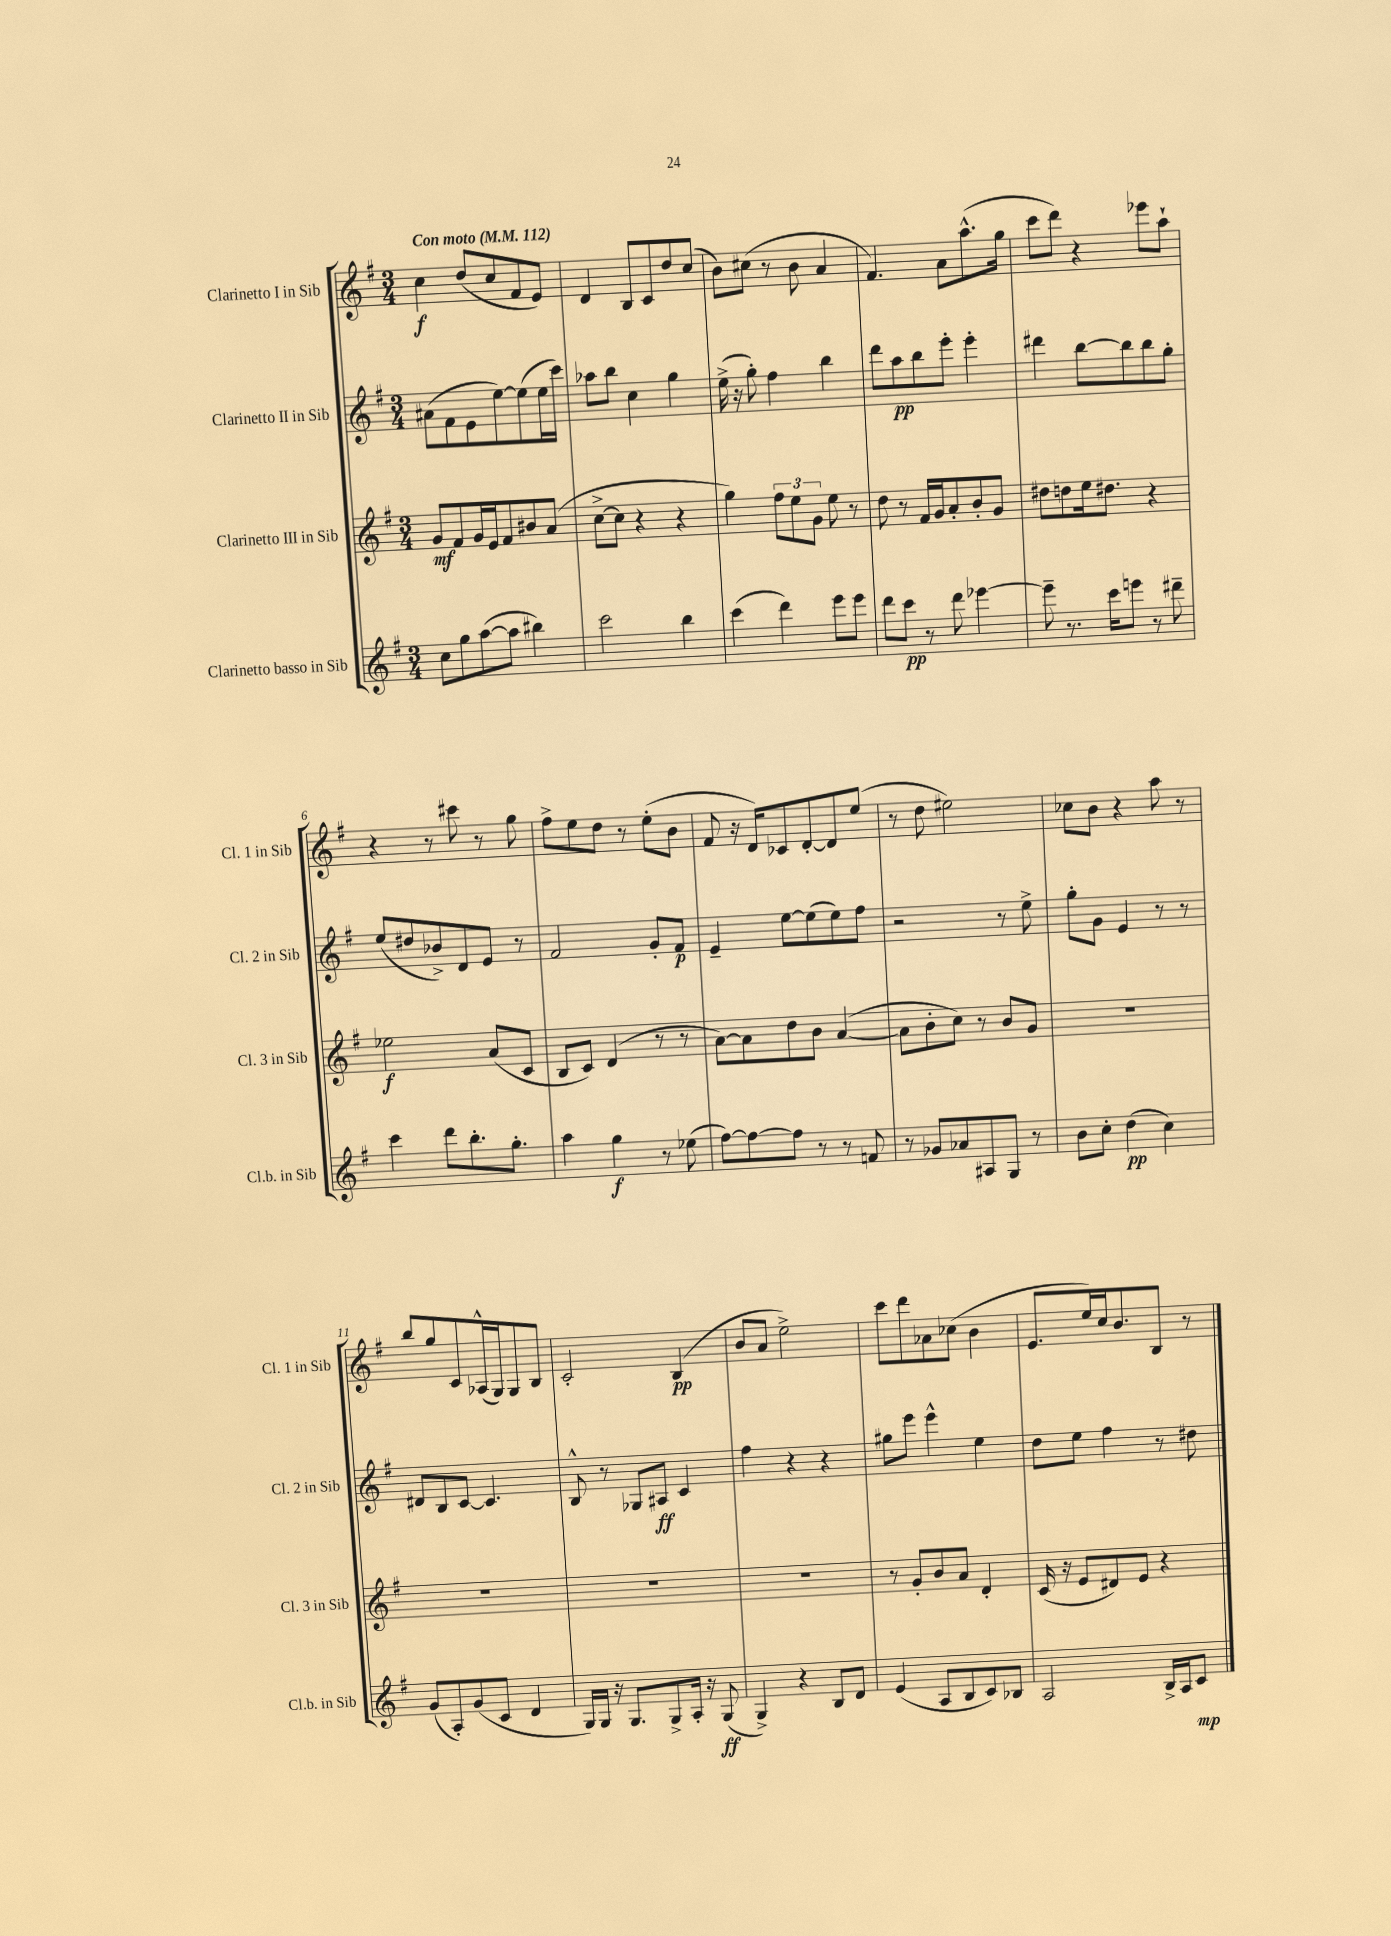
<<
\new StaffGroup <<
\new Staff = "s0" \with { instrumentName = "Clarinetto I in Sib" shortInstrumentName = "Cl. 1 in Sib" } {
    \clef treble \key g \major \numericTimeSignature \time 3/4 \tempo "Con moto" 4 = 112
    \autoBeamOff c''4\f d''8[( c''8 fis'8 e'8]) |
    d'4 b8[ c'8 d''8 c''8]( |
    b'8[) cis''8]( r8 b'8 a'4 |
    fis'4.) a'8[ a''8.-^( g''16] |
    c'''8[ d'''8]) r4 ees'''8[ a''8]-! |
    r4 r8 cis'''8 r8 g''8 |
    fis''8[-> e''8 d''8] r8 e''8[-.( b'8] |
    fis'8 r16 d'16[) ces'8 d'8~-. d'8 e''8]( |
    r8 d''8 eis''2) |
    ces''8[ b'8] r4 a''8 r8 |
    b''8[ g''8 c'8 aes16-^( g16) g8 b8] |
    c'2-. b4\pp( |
    b'8[ a'8] e''2->) |
    c'''8[ d'''8 aes'8 ces''8]( b'4 |
    e'8.[ e''16) c''16 b'8. b8] r8 \bar "|." |
}
\new Staff = "s1" \with { instrumentName = "Clarinetto II in Sib" shortInstrumentName = "Cl. 2 in Sib" } {
    \clef treble \key g \major \numericTimeSignature \time 3/4
    \autoBeamOff ais'8[( fis'8 e'8 e''8~) e''8( e''16 c'''16]) |
    aes''8[ b''8] c''4 g''4 |
    e''16->( r16 g''8-.) fis''4 b''4 |
    d'''8[ a''8\pp b''8 e'''8]-. e'''4-. |
    dis'''4 b''8[~ b''8 b''8 g''8]-. |
    e''8[( dis''8 bes'8->) d'8 e'8] r8 |
    fis'2 g'8[-. fis'8]\p |
    e'4-- e''8[~ e''8( e''8) fis''8] |
    r2 r8 e''8-> |
    g''8[-. g'8] e'4 r8 r8 |
    dis'8[ b8 c'8]~ c'4. |
    b8-^ r8 ges8[ ais8]\ff c'4 |
    fis''4 r4 r4 |
    gis''8[ e'''8] e'''4-^ e''4 |
    d''8[ e''8] fis''4 r8 dis''8 \bar "|." |
}
\new Staff = "s2" \with { instrumentName = "Clarinetto III in Sib" shortInstrumentName = "Cl. 3 in Sib" } {
    \clef treble \key g \major \numericTimeSignature \time 3/4
    \autoBeamOff g'8[\mf fis'8 g'16 e'16 fis'8 bis'8 a'8]( |
    c''8[~-> c''8] r4 r4 |
    g''4) \tuplet 3/2 { fis''8[ e''8 g'8] } e''8 r8 |
    d''8 r8 fis'16[ g'16 a'8-. b'8-. g'8] |
    dis''8[ d''8 e''16 dis''8.] r4 |
    ees''2\f a'8[( c'8] |
    b8[ c'8]) d'4( r8 r8 |
    a'8[~) a'8 d''8 b'8] a'4~( |
    a'8[ b'8-. c''8]) r8 b'8[ g'8] |
    R2. |
    R2. |
    R2. |
    R2. |
    r8 g'8[-. b'8 a'8] d'4-. |
    c'16( r16 e'8[ dis'8) e'8] r4 \bar "|." |
}
\new Staff = "s3" \with { instrumentName = "Clarinetto basso in Sib" shortInstrumentName = "Cl.b. in Sib" } {
    \clef treble \key g \major \numericTimeSignature \time 3/4
    \autoBeamOff c''8[ g''8 a''8~( a''8] bis''4) |
    c'''2 b''4 |
    c'''4( d'''4) e'''8[ e'''8] |
    d'''8[ c'''8]\pp r8 d'''8 ees'''4~ |
    ees'''8-- r8. c'''16[ e'''8] r8 dis'''8-- |
    c'''4 d'''8[ b''8.-. g''8.]-. |
    a''4 g''4\f r8 ees''8( |
    fis''8[~) fis''8~ fis''8] r8 r8 f'8 |
    r8 ges'8[ aes'8 ais8 g8] r8 |
    b'8[ c''8]-. d''4\pp( c''4) |
    g'8[( a8-.) g'8( c'8] d'4 |
    g16[) g16] r16 g8.[ g8-> a16]-. r16 g8\ff( |
    g4->) r4 b8[ d'8] |
    e'4( a8[ b8 c'8) bes8] |
    a2 b16[-> a16 c'8]\mp \bar "|." |
}
>>
>>
